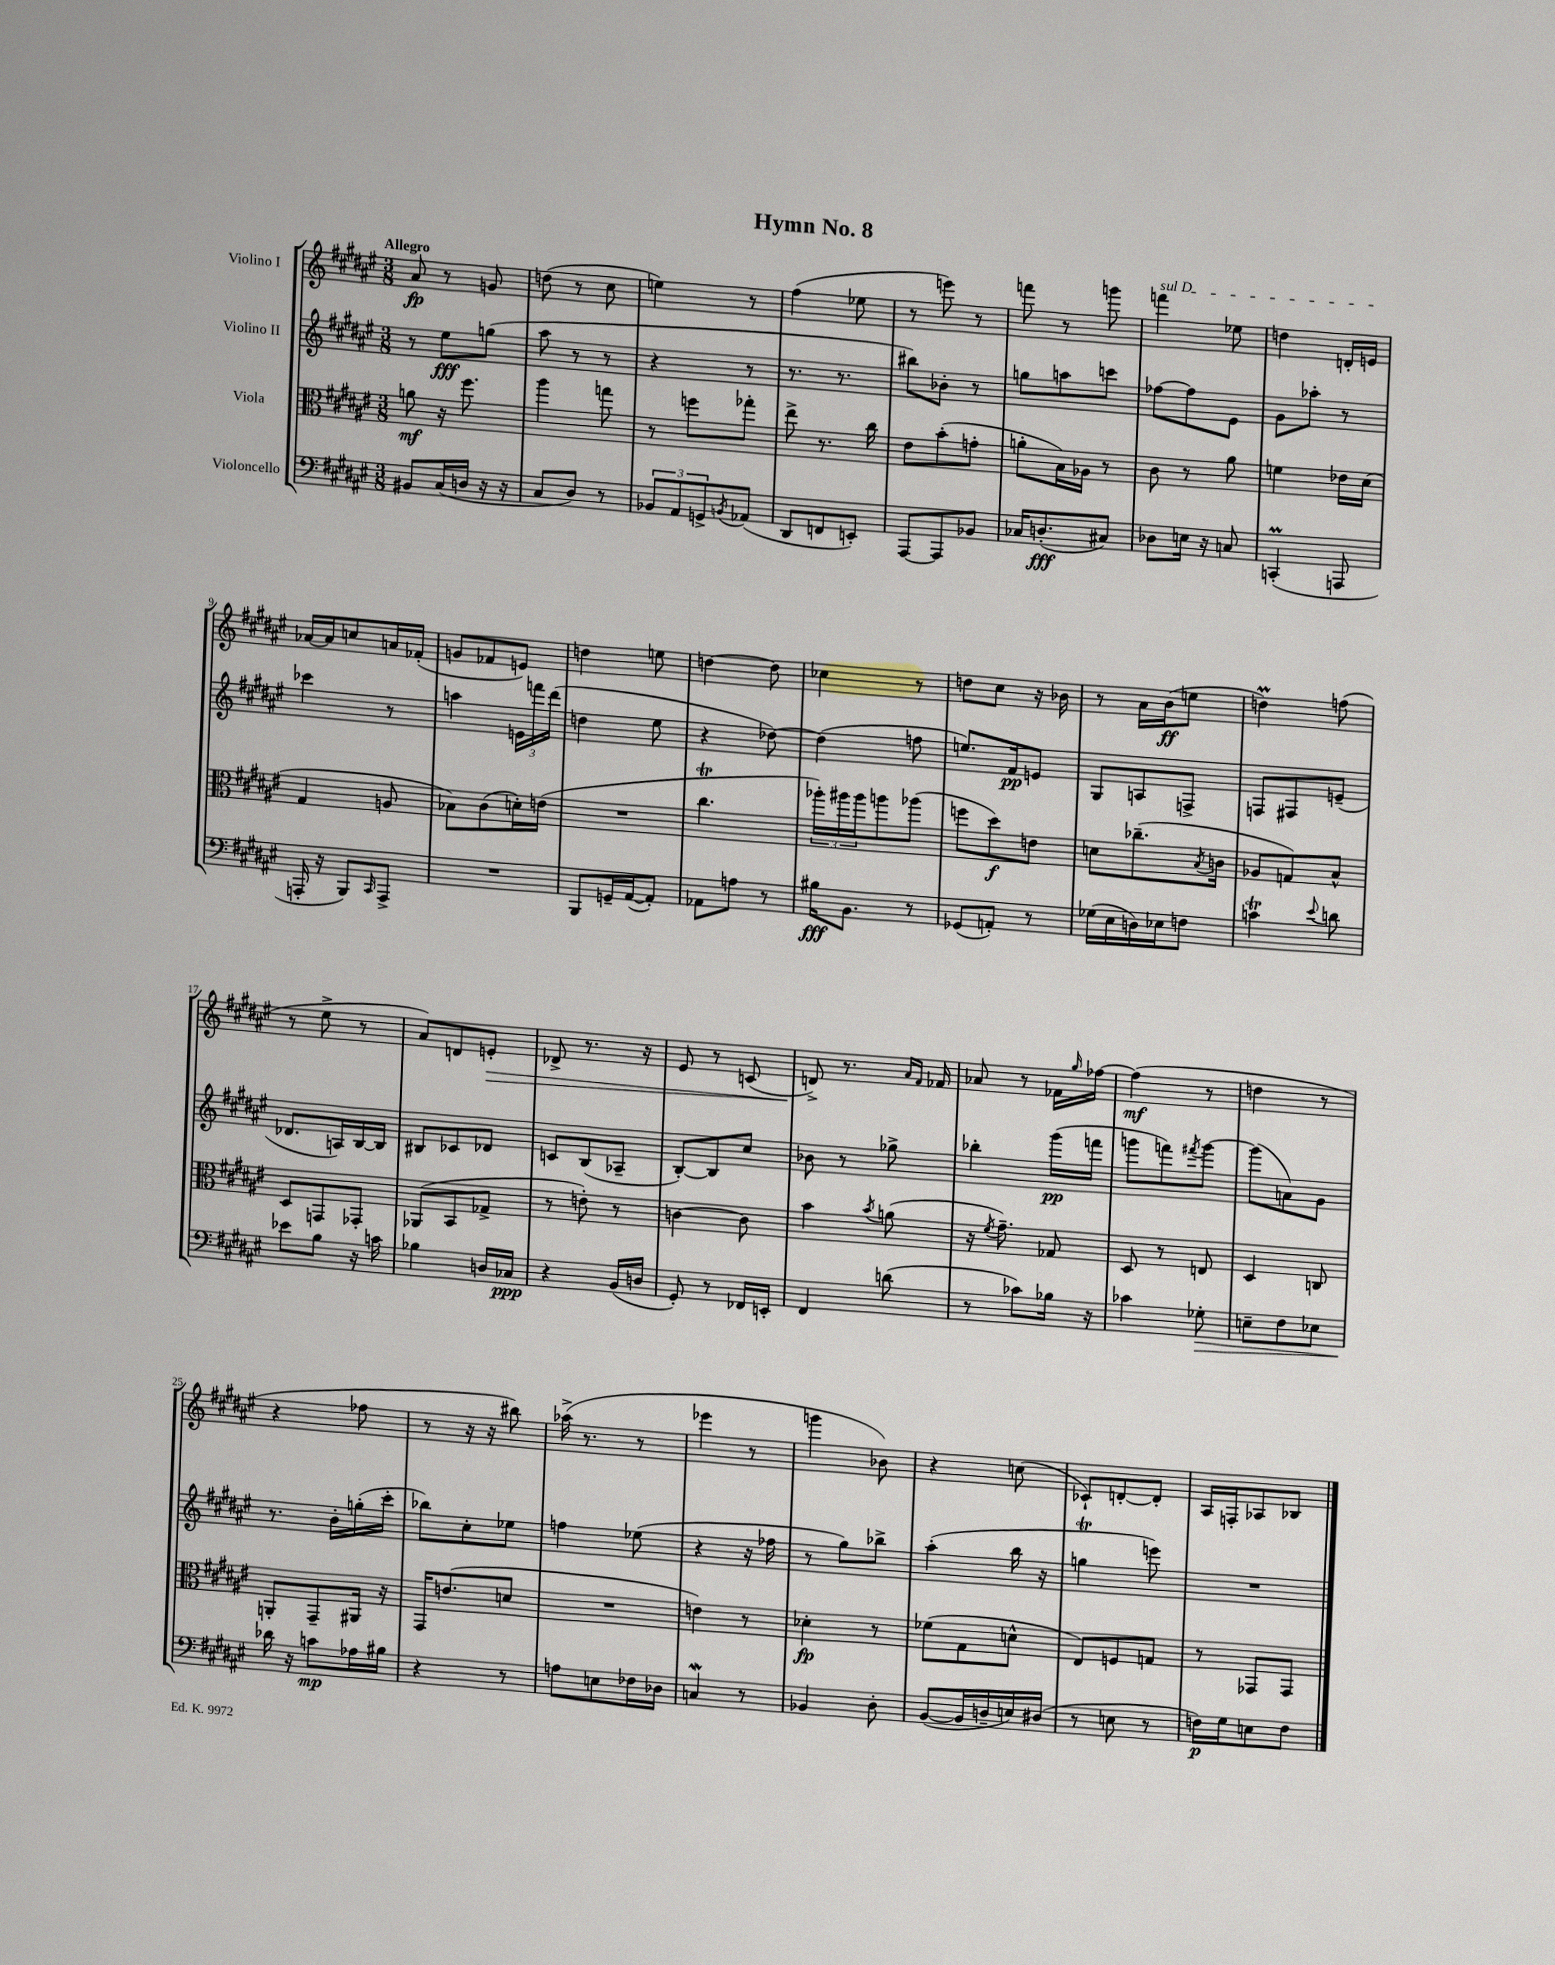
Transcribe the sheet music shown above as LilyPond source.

\header { title = "Hymn No. 8" }
<<
\new StaffGroup <<
\new Staff = "s0" \with { instrumentName = "Violino I" } {
    \clef treble \key fis \major \numericTimeSignature \time 3/8 \tempo "Allegro"
    ais'8\fp r8 g'8 |
    d''8( r8 cis''8 |
    e''4) r8 |
    fis''4( ees''8 |
    r8 e'''8) r8 |
    f'''8 r8 g'''8 |
    \once \override TextSpanner.bound-details.left.text = \markup { \italic "sul D" } f'''4\startTextSpan ees''8 |
    d''4 d'16-. e'16\stopTextSpan |
    aes'16~ aes'16 c''8 a'16 fes'16-.( |
    g'8 fes'8 e'8) |
    d''4 e''8 |
    d''4~ d''8 |
    ces''4 r8 |
    d''8 cis''8 r16 bes'16 |
    r8 ais'16 b'16\ff( e''8 |
    d''4\prall) f''8( |
    r8 eis''8-> r8 |
    ais'8) d'8 e'8-.\> |
    des'8-> r8. r16 |
    eis'8 r8 c'8( |
    d'8->\!) r8. \grace { ais'16 fis'16 } fes'16 |
    aes'8 r8 fes'16 \grace { gis''16 } fes''16~ |
    fes''4\mf( r8 |
    d''4 r8 |
    r4 fes''8 |
    r8 r16 r16 bis''8) |
    aes''16->( r8. r8 |
    ees'''4 r8 |
    g'''4 bes'8) |
    r4 c''8( |
    ces'8-!) d'8~-. d'8-. |
    ais16 f16-. aes8 bes8 \bar "|." |
}
\new Staff = "s1" \with { instrumentName = "Violino II" } {
    \clef treble \key fis \major \numericTimeSignature \time 3/8
    r8 eis''8\fff g''8( |
    ais''8 r8 r8 |
    r4 r8 |
    r8. r8. |
    bis''8) bes'8-. r8 |
    g''8 a''8 c'''8 |
    fes''8~ fes''8 eis'8 |
    gis'8 aes''8-. r8 |
    ces'''4 r8 |
    a''4 \tuplet 3/2 { e'16 f'''16 dis'''16( } |
    d''4 eis''8 |
    r4 des''8~) |
    des''4( f''8 |
    e''8.) fis'16\pp e'8 |
    gis8 a8 f8-> |
    f8 fis8 e'8--( |
    des'8. a16) b16~ b16 |
    bis8 ces'8 des'8 |
    c'8 b8( aes8-- |
    b8~-.) b8 cis''8 |
    bes'8 r8 ges''8-> |
    bes''4-. gis'''16\pp( f'''16 |
    g'''8 f'''8) \acciaccatura { fis'''8 } g'''8~ |
    g'''8( a'8) gis'8 |
    r8. b'16-. g''16-.( cis'''16-. |
    bes''8) cis''8-. ees''8 |
    f''4 ees''8( |
    r4 r16 fes''16 |
    r8 gis''8) bes''8-> |
    ais''4-.( b''16 r16 |
    g''4\trill e'''8) |
    R4. \bar "|." |
}
\new Staff = "s2" \with { instrumentName = "Viola" } {
    \clef alto \key fis \major \numericTimeSignature \time 3/8
    a'8\mf r16 fis''8. |
    ais''4 g''8 |
    r8 f''8 ges''8-. |
    eis''8-> r8. cis''16 |
    eis'8 b'8-.( g'8-. |
    a'8-. b16) aes16 r8 |
    cis'8 r8 ais'8 |
    f'4 ees'16 dis'16( |
    gis4 a8 |
    bes8) cis'8( d'16-.) e'16( |
    R4. |
    cis''4.\trill |
    \tuplet 3/2 { aes''16-.) ais''16 ais''16 } a''8 aes''8( |
    f''8 dis''8\f) e'8 |
    d'8 ces''8.--( \acciaccatura { b8 } c'16 |
    aes8 g8) b8-^ |
    dis8 g,8 ges,8-. |
    aes,8( b,8 ges8-> |
    r8 e'8-.) r8 |
    c'4~ c'8 |
    b'4 \acciaccatura { b'8 } a'8( |
    r16 \acciaccatura { fis'8 } gis'8.--) ges8 |
    dis8 r8 e8 |
    dis4 c8 |
    a,8-. gis,8-- ais,16 r16 |
    gis,16 e'8.( d'8 |
    R4. |
    e'4) r8 |
    des'4-.\fp r8 |
    fes'8( gis8 d'8-^ |
    eis8) f8 g8 |
    r8 ges,8 ges,8 \bar "|." |
}
\new Staff = "s3" \with { instrumentName = "Violoncello" } {
    \clef bass \key fis \major \numericTimeSignature \time 3/8
    bis,8 cis16( d16 r16 r16 |
    cis8 dis8) r8 |
    \tuplet 3/2 { bes,8 ais,8 g,8-> } \acciaccatura { b,8 } aes,8( |
    dis,8 f,8 e,8-.) |
    ais,,8~ ais,,8 bes,8 |
    ces16 d8.-.\fff( cis8) |
    des8 e16 r16 c8 |
    c,4-.\prall( a,,8 |
    a,,16-. r16 b,,8) \grace { cis,16 } a,,8-> |
    R4. |
    b,,8 g,16-- ais,16~( ais,8-.) |
    aes,8 a8 r8 |
    bis16\fff b,8. r8 |
    ges,8( a,8-.) r8 |
    ges16( eis16 d16) ees16 f8 |
    c'4\trill \appoggiatura { eis'8 } d'8 |
    ees'8 b8 r16 c'16 |
    bes4 d16 ces16\ppp |
    r4 b,16( d16 |
    gis,8-.) r8 fes,16 e,16-. |
    fis,4 d'8( |
    r8 ces'8) bes16 r16 |
    ces'4 ges8-.\> |
    e8-- fis8 ees8 |
    des'16\! r16 c'8\mp aes16 bis16 |
    r4 r8 |
    a8 e8 fes16 des16 |
    c4\mordent r8 |
    bes,4 dis8-. |
    b,8~( b,16 d16-- e16) dis16( |
    r8 e8 r8 |
    f16\p) gis16 e8 f8 \bar "|." |
}
>>
>>
